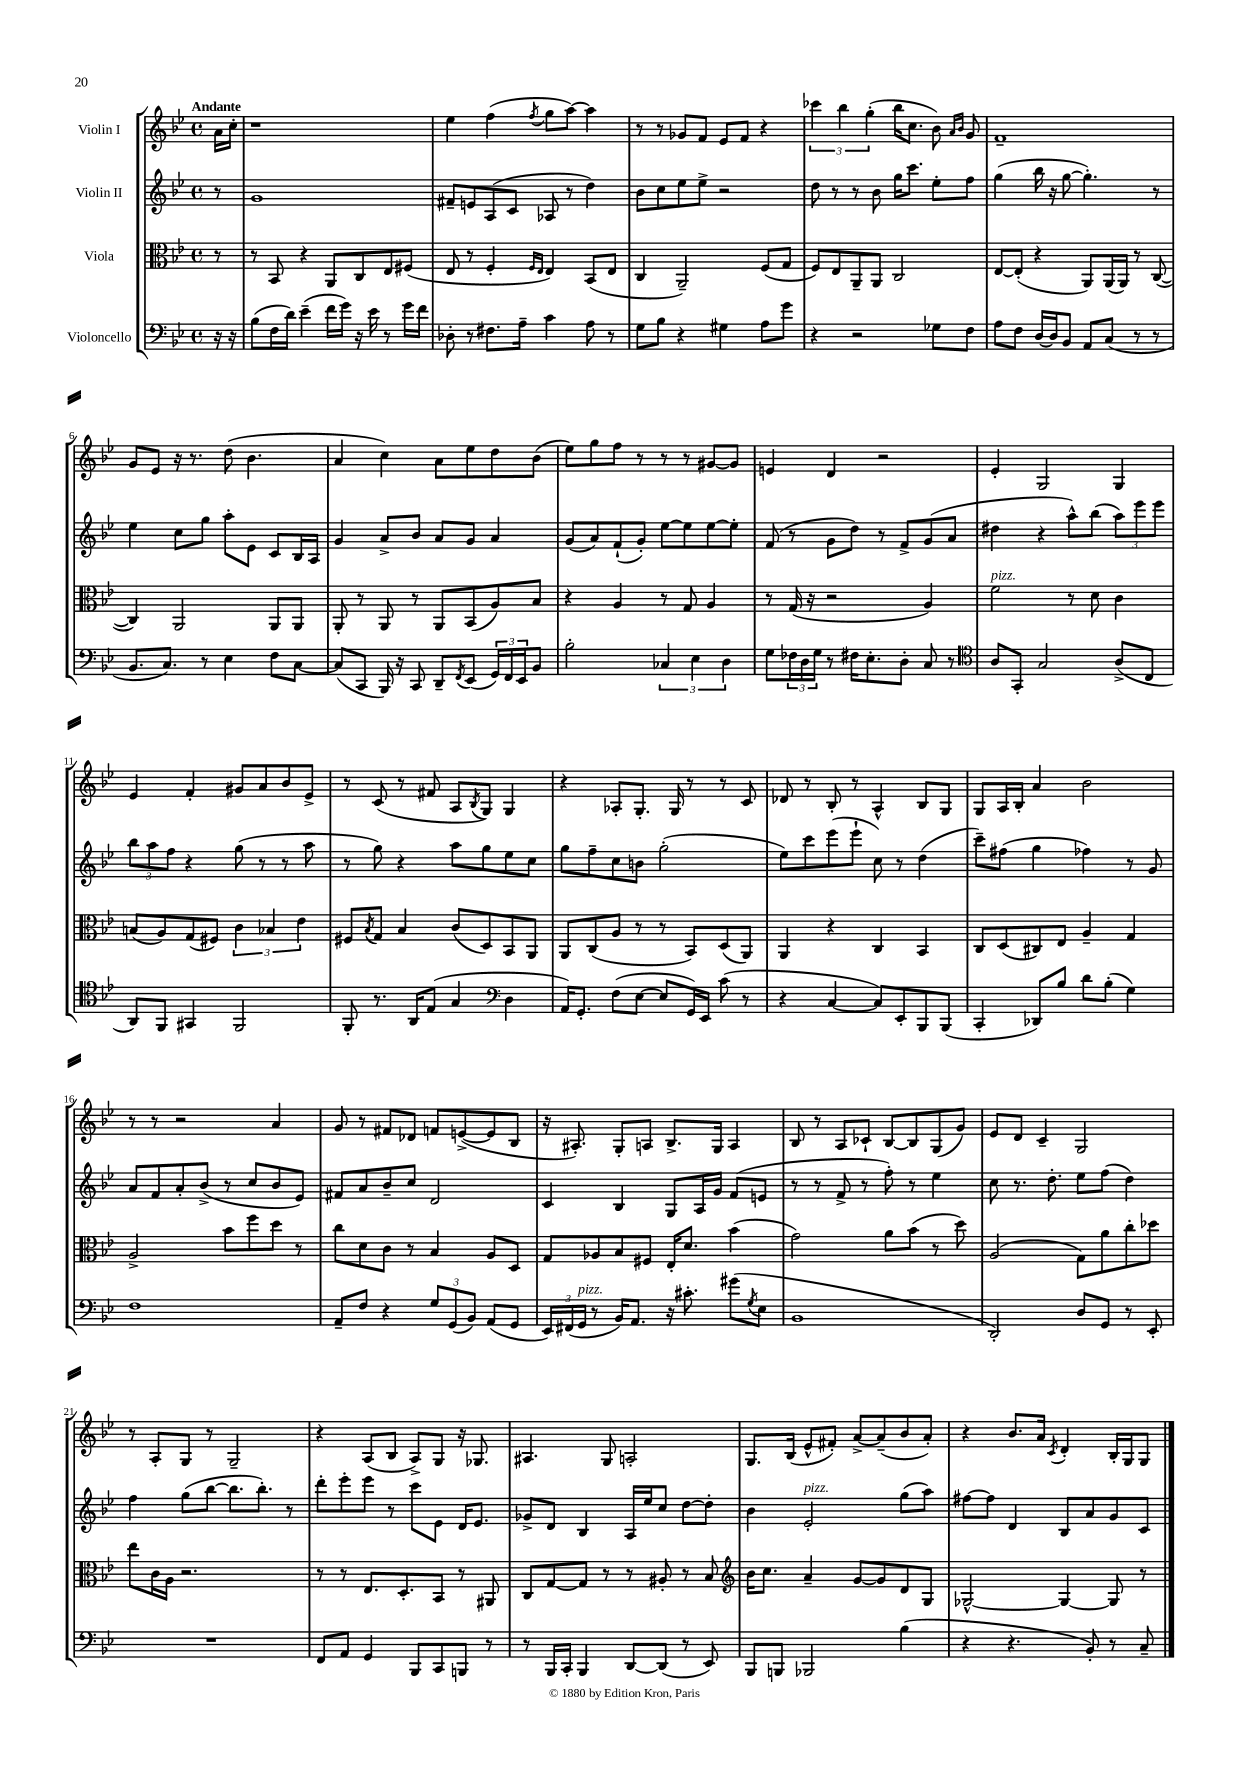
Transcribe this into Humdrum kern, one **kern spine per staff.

**kern	**kern	**kern	**kern
*staff4	*staff3	*staff2	*staff1
*clefF4	*clefC3	*clefG2	*clefG2
*k[b-e-]	*k[b-e-]	*k[b-e-]	*k[b-e-]
*M4/4	*M4/4	*M4/4	*M4/4
*met(c)	*met(c)	*met(c)	*met(c)
16r	8r	8r	16a
16r	.	.	16cc'
=	=	=	=
(8B-	8r	1g	1r
16F	8BB-	.	.
16d)	.	.	.
(4e-~	4r	.	.
16f	8AA	.	.
16g)	.	.	.
16r	8C	.	.
16e-	.	.	.
8r	8E-	.	.
16g	(8F#	.	.
16f	.	.	.
=	=	=	=
8D-'	8E-	8f#~	4ee-
8r	8r	8e	.
8.F#	4F'	(8A	(4ff
.	.	8c	.
16A~	.	.	.
.	16qqF	.	.
.	16qqE-	.	8qff
4c	4E-)	8A-	8gg
.	.	8r	[8aa)
8A	(8BB-	4dd)	4aa]
8r	8E-	.	.
=	=	=	=
8G	4C	8b-	8r
8B-	.	8cc	8r
4r	2AA~)	8ee-	8g-
.	.	8ee-^	8f
4G#	.	2r	8e-
.	.	.	8f
8A	(8F	.	4r
8g	8G	.	.
=	=	=	=
4r	8F)	8dd	6ccc-
.	8E-	8r	.
.	.	.	6bb-
2r	8AA~	8r	.
.	.	.	(6gg'
.	8AA	8b-	.
.	2C	16gg	16bb-
.	.	8.ccc	8.cc
8G-	.	8ee-'	8b-)
.	.	.	16qqa
.	.	.	16qqb-
8F	.	8ff	8g
=	=	=	=
8A	[8E-	(4gg	1f~
8F	(8E-']	.	.
[16D	4r	16bb-	.
16D]	.	16r	.
8BB-	.	[8gg	.
8AA	8AA)	4.gg'])	.
(8C	(16AA	.	.
.	16AA)	.	.
8r	8r	.	.
8r	([8C	8r	.
=	=	=	=
8.BB-	4C])	4ee-	8g
.	.	.	8e-
8.C)	.	.	.
.	2AA	8cc	16r
.	.	.	8.r
8r	.	8gg	.
4E-	.	8aa'	(8dd
.	.	8e-	4.b-
8F	8AA	8c	.
[8C	8AA	16B-	.
.	.	16A	.
=	=	=	=
(8C]	8AA'	4g	4a
8CC	8r	.	.
16BBB-)	8AA	8a^	4cc)
16r	.	.	.
8CC	8r	8b-	.
8DD~	8AA	8a	8a
8qFF	.	.	.
(8EE-	(8BB-	8g	8ee-
24GG)	8A)	4a	8dd
24FF	.	.	.
24EE-	.	.	.
8BB-	8B-	.	(8b-
=	=	=	=
2B-'	4r	(8g	8ee-)
.	.	8a)	8gg
.	4A	(8f`	8ff
.	.	8g')	8r
6C-	8r	[8ee-	8r
.	8G	8ee-]	8r
6E-	.	.	.
.	4A	[8ee-	[8g#
6D	.	.	.
.	.	8ee-']	8g#]
=	=	=	=
8G	8r	(8f	4e
24F-	(16G	8r	.
24D	.	.	.
.	16r	.	.
24G	.	.	.
8r	2r	8g	4d
16F#	.	8dd)	.
8.E-'	.	.	.
.	.	8r	2r
8D'	.	8f^	.
8C	4A)	(8g	.
8r	.	8a	.
=	=	=	=
*clefC4	*	*	*
8A	2f	4dd#	4e-'
8GG'	.	.	.
2G	.	4r	2G
.	8r	8aa^^)	.
.	8d	(8bb-	.
(8A^	4c	12aa)	4G
.	.	12eee-	.
8C	.	.	.
.	.	12eee-	.
=	=	=	=
8AA)	(8B	12bb-	4e-
.	.	12aa	.
8FF	8A)	.	.
.	.	12ff	.
4GG#	(8G	4r	4f'
.	8F#)	.	.
2FF	6c	(8gg	8g#
.	.	8r	8a
.	6B-	.	.
.	.	8r	8b-
.	6e-	.	.
.	.	8aa	8e-^
=	=	=	=
8FF'	8F#	8r	8r
.	8qB-	.	.
8.r	8G	8gg)	(8c
.	4B-	4r	8r
16AA	.	.	.
(8E-	.	.	8f#
4G	(8c	8aa	8A
.	.	.	8qB-
.	8D)	8gg	8G)
*clefF4	*	*	*
4D	8BB-	8ee-	4G
.	8AA	8cc	.
=	=	=	=
16AA)	8AA	8gg	4r
8.GG'	.	.	.
.	(8C	8ff~	.
(8F	8A	8cc	8A-'
[8E-	8r	8b	8.G'
8E-]	8r	(2gg'	.
.	.	.	16G
16GG)	8BB-)	.	8r
16EE-	.	.	.
(8c	(8D	.	8r
8r	8AA)	.	8c
=	=	=	=
4r	4AA	8ee-)	8d-
.	.	8ccc	8r
[4C	4r	(8eee-	8B-'
.	.	8eee-`	8r
8C])	4C	8cc)	4A^^
8EE-'	.	8r	.
8BBB-	4BB-	(4dd	8B-
(8BBB-	.	.	8G
=	=	=	=
4CC'	8C	8ccc~)	8G
.	(8D	(8ff#	16A
.	.	.	16B-'
8DD-)	8C#)	4gg	4a
8B-	8E-	.	.
8d	4A~	4ff-)	2b-
(8B-'	.	.	.
4G)	4G	8r	.
.	.	8g	.
=	=	=	=
1F	2A^	8a	8r
.	.	8f	8r
.	.	8a'	2r
.	.	(8b-^	.
.	8b-	8r	.
.	8ff	8cc	.
.	8dd	8b-	4a
.	8r	8e-)	.
=	=	=	=
8AA~	8cc	8f#	8g
8F	8d	8a	8r
4r	8c	8b-~	8f#
.	8r	8cc	8d-
12G	4B-	2d	8f
(12GG	.	.	.
.	.	.	([8e^
12BB-)	.	.	.
(8AA	8A	.	8e]
8GG	8D	.	8B-
=	=	=	=
24EE-)	8G	4c	16r
(24FF#	.	.	.
.	.	.	8.A#')
24GG	.	.	.
8r	8A-	.	.
16BB-)	8B-	4B-	8G'
8.AA	.	.	.
.	8F#	.	8A
16r	16E-'	8G	8.B-^
8.c#'	8.d	.	.
.	.	16A	.
.	.	16g	16G
(8g#	(4b-	(8f	4A
8qG	.	.	.
8E-	.	8e	.
=	=	=	=
1BB-	2g)	8r	8B-
.	.	8r	8r
.	.	8f^	8A
.	.	8r	8c-`
.	8a	8ff')	[8B-
.	(8b-	8r	8B-]
.	8r	4ee-	(8G
.	8dd)	.	8g)
=	=	=	=
2DD')	(2A	8cc	8e-
.	.	8.r	8d
.	.	.	4c~
.	.	8.dd'	.
8D	8G)	8ee-	2G
8GG	8a	(8ff	.
8r	8cc'	4dd)	.
8EE-'	8dd-	.	.
=	=	=	=
1r	8ee-	4ff	8r
.	16c	.	8A'
.	16A	.	.
.	2.r	(8gg	8G
.	.	[8bb-	8r
.	.	8.bb-]	2G~
.	.	8.bb-')	.
.	.	8r	.
=	=	=	=
8FF	8r	8ddd'	4r
8AA	8r	8eee-'	.
4GG	8.E-	8eee-	(8A
.	.	8r	8B-
.	8.D'	.	.
8BBB-	.	8ccc	8A^)
8CC	8BB-	8e-	8G
8BBB	8r	16d	16r
.	.	8.e-	8.G-
8r	8AA#	.	.
=	=	=	=
8r	8C	8g-^	4.A#
16BBB-	[8G	8d	.
16CC'	.	.	.
4BBB-	8G]	4B-	.
.	8r	.	8G
[8DD	8r	16A	2A'
.	.	16ee-	.
(8DD]	8A#'	8cc	.
8r	8r	[8dd	.
8EE-)	8B-	8dd']	.
=	=	=	=
*	*clefG2	*	*
8BBB-	16b-	4b-	8.G
.	8.cc	.	.
8BBB	.	.	.
.	.	.	(16B-
2BBB-	4a~	2e-'	8e-^^
.	.	.	8f#')
.	[8g	.	[8a^
.	8g]	.	(8a~]
(4B-	8d	(8gg	8b-
.	8G	8aa)	8a')
=	=	=	=
4r	[2G-^^	[8ff#	4r
.	.	8ff#]	.
4.r	.	4d	8.b-
.	.	.	16a
.	.	.	8qc
.	4G-_	8B-	4d'
8BB-')	.	8a	.
8r	8G-]	8g	16B-'
.	.	.	16G
8C~	8r	8c	8G
==	==	==	==
*-	*-	*-	*-
